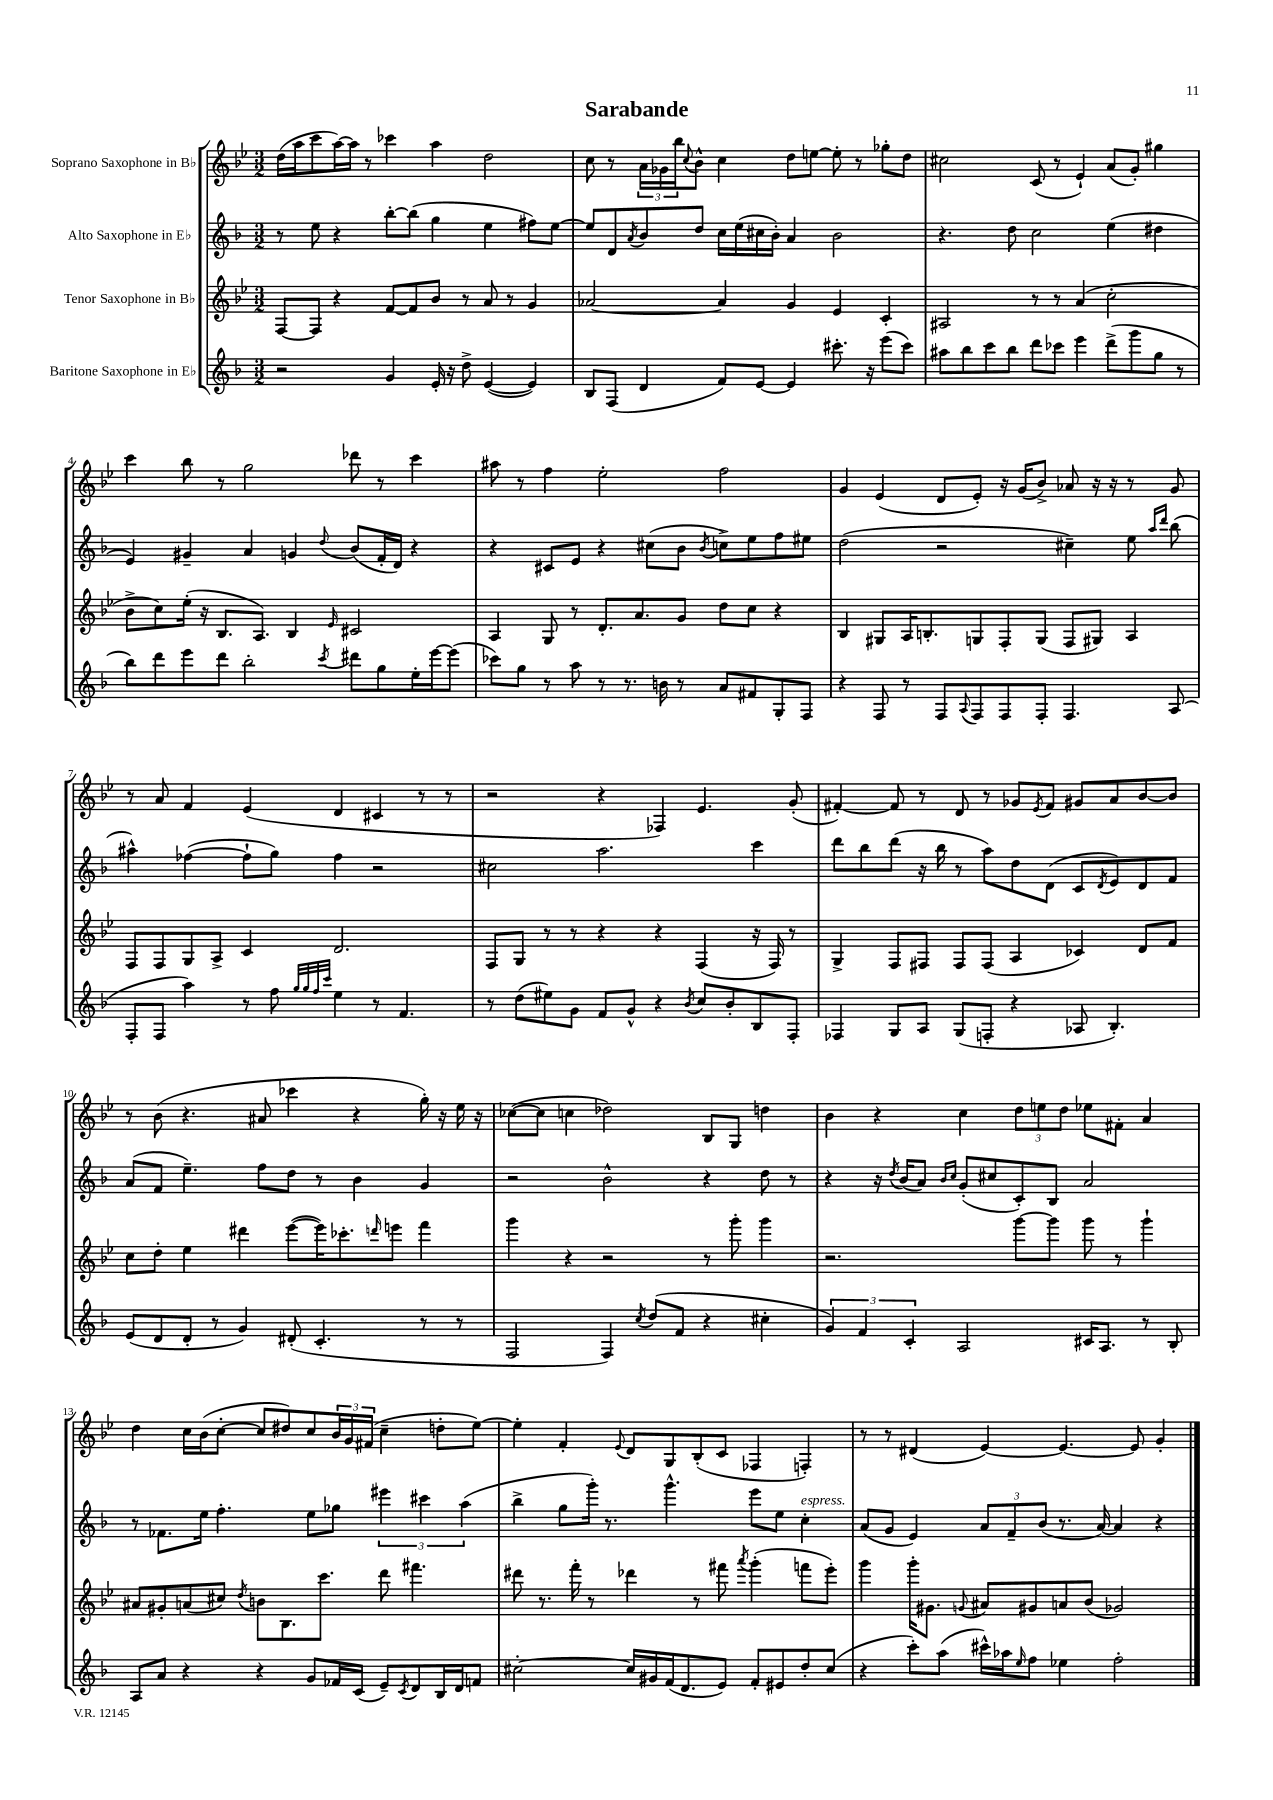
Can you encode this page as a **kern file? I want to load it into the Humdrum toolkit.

**kern	**kern	**kern	**kern
*part4	*part3	*part2	*part1
*staff4	*staff3	*staff2	*staff1
*I"Baritone Saxophone in E♭	*I"Tenor Saxophone in B♭	*I"Alto Saxophone in E♭	*I"Soprano Saxophone in B♭
*clefG2	*clefG2	*clefG2	*clefG2
*k[b-]	*k[b-e-]	*k[b-]	*k[b-e-]
*M3/2	*M3/2	*M3/2	*M3/2
=1	=1	=1	=1
2r	[8F/L	8r	(16dd\LL
.	.	.	16aa\J
.	8F/J]	8ee\	8ccc\
.	4r	4r	[16aa\L)
.	.	.	16aa\JJ]
.	.	.	8r
4g/	[8f/L	[8bb-'\L	4ccc-X\
.	8f/]	(8bb-\J]	.
16e'/	8b-/J	4gg\	4aa\
16r	.	.	.
8dd^\	8r	.	.
([4e/	8a/	4ee\	2dd\
.	8r	.	.
4e/])	4g/	8ff#X\L)	.
.	.	[8ee\J	.
=2	=2	=2	=2
8B-/L	[2a-X/	8ee/L]	8cc\
(8F/J	.	8d/	8r
.	.	8qa/	.
4d/	.	8b-/	24a\LL
.	.	.	24g-X\
.	.	.	24bb-\J
.	.	.	8qqcc/
.	.	8dd/J	8b-^^\J
8f/L)	4a-/]	16cc\LL	4cc\
.	.	(16ee\	.
[8e/J	.	16cc#X\	.
.	.	16b-'\JJ)	.
4e/]	4g/	4a/	8dd\L
.	.	.	[8een\J
8.ccc#X'\	4e-/	2b-\	8ee'\]
.	.	.	8r
16r	.	.	.
(8eee\L	4c'/	.	8gg-X'\L
8ccc#\J)	.	.	8dd\J
=3	=3	=3	=3
8aa#X\L	2A#X/	4.r	2cc#X\
8bb-\	.	.	.
8ccc\	.	.	.
8bb-\J	.	8dd\	.
8ddd\L	8r	2cc\	(8c/
8ccc-X\J	8r	.	8r
4eee\	(4a/	.	4e-`/)
(8ddd^\L	2cc'\	(4ee\	(8a/L
8ggg\	.	.	8g'/J)
8gg\J	.	4dd#X\	4gg#X\
8r	.	.	.
!!LO:LB:g=z
=4	=4	=4	=4
8bb-\L)	8b-^\L	4e/)	4ccc\
8ddd\	8cc\)	.	.
8eee\	(16ee-'\Jk	4g#X~/	8bb-\
.	16r	.	.
8ddd\J	8.B-/L	.	8r
2bb-'\	.	4a/	2gg\
.	8.A/J)	.	.
.	4B-/	4gn/	.
8qccc/	16qqe-/	8qqdd/	.
8ddd#X\L	2c#X/	(8b-/L	8ddd-X\
8gg\	.	16f'/L	8r
.	.	16d/JJ)	.
16ee'\L	.	4r	4ccc\
[16eee\J	.	.	.
(8eee\J]	.	.	.
=5	=5	=5	=5
8ccc-X\L)	4A/	4r	8aa#X\
8gg\J	.	.	8r
8r	8G/	8c#X/L	4ff\
8aa\	8r	8e/J	.
8r	8.d'/L	4r	2ee-'\
8.r	.	.	.
.	8.a/	.	.
.	.	(8cc#X\L	.
16bn\	.	.	.
8r	8g/J	8b-\J	.
.	.	8qb-/	.
8a/L	8dd\L	8ccn^\L)	2ff\
8f#X/	8cc\J	8ee\	.
8G'/	4r	8ff\	.
8F/J	.	8ee#X\J	.
=6	=6	=6	=6
4r	4B-/	(2dd\	4g/
8F/	8G#X/L	.	(4e-/
8r	16A/K	.	.
.	8.Bn'/	.	.
8F/L	.	2r	8d/L
8qqA/	.	.	.
8F/	8Gn/	.	8e-'/J)
8F/	8F'/	.	16r
.	.	.	(16g/KL
8F'/J	(8G/J	.	8b-^/J)
4.F/	8F/L	4cc#X~\)	8a-X/
.	8G#X/J)	.	16r
.	.	.	16r
.	4A/	8ee\	8r
.	.	16qqaa/LL	.
.	.	16qqddd/JJ	.
(8A/	.	(8bb-\	8g/
!!LO:LB:g=z
=7	=7	=7	=7
8F'/L	8F/L	4aa#X^^\)	8r
8F/J	8F/	.	8a/
4aa\)	8G/	([4ff-X\	4f/
.	8A^/J	.	.
8r	4c/	8ff-`\L]	(4e-/
8ff\	.	8gg\J)	.
32qqgg/LLL	.	.	.
32qqgg/	.	.	.
32qqff/	.	.	.
32qqccc/JJJ	.	.	.
4ee\	2.d/	4ff-\	4d/
8r	.	2r	4c#X/
4.f/	.	.	.
.	.	.	8r
.	.	.	8r
=8	=8	=8	=8
8r	8F/L	2cc#X\	2r
(8dd\L	8G/J	.	.
8ee#X\)	8r	.	.
8g\J	8r	.	.
8f/L	4r	2.aa\	4r
8g^^/J	.	.	.
4r	4r	.	4F-X/)
8qb-/	.	.	.
8cc/L	(4F/	.	4.e-/
8b-'/	.	.	.
8B-/	16r	4ccc\	.
.	16F/)	.	.
8F'/J	8r	.	(8g'/
=9	=9	=9	=9
4F-X/	4G^/	8ddd\L	[4f#X'/)
.	.	8bb-\	.
8G/L	8F/L	(8ddd\J	8f#/]
8A/J	8F#X/J	16r	8r
.	.	16bb-\	.
(8G/L	8F#/L	8r	8d/
8Fn'/J	(8F#/J	8aa\L)	8r
4r	4A/	8dd\	8g-X/L
.	.	.	8qe-/
.	.	(8d\J	8f#/J
8A-X/	4c-X/)	8c/L	8g#X/L
.	.	8qd/	.
4.B-'/)	.	8e/)	8a/
.	8d/L	8d/	[8b-/
.	8f/J	8f/J	8b-/J]
!!LO:LB:g=z
=10	=10	=10	=10
(8e/L	8cc\L	(8a/L	8r
8d/	8dd'\J	8f/J	(8b-\
8d'/J	4ee-\	4.ee~\)	4.r
8r	.	.	.
4g/)	4ddd#X\	.	.
.	.	8ff\L	8a#X/
(8d#X'/	([8eee-\L	8dd\J	4ccc-X\
4.c'/	16eee-\K])	8r	.
.	8.ccc-X'\	.	.
.	.	4b-\	4r
.	16qqdddn/	.	.
.	8eeen\J	.	.
8r	4fff\	4g/	16gg'\)
.	.	.	16r
8r	.	.	16ee-\
.	.	.	16r
=11	=11	=11	=11
2F/	4ggg\	2r	([8cc-X\L
.	.	.	8cc-\J]
.	4r	.	4ccn\
4F/)	2r	2b-^^\	2dd-X\)
8qcc/	.	.	.
(8dd/L	.	.	.
8f/J	.	.	.
4r	8r	4r	8B-/L
.	8ggg'\	.	8G/J
4cc#X'\	4ggg\	8dd\	4ddn\
.	.	8r	.
=12	=12	=12	=12
6g/)	2.r	4r	4b-\
6f/	.	.	.
.	.	16r	4r
.	.	8qdd/	.
.	.	(16b-/KL	.
6c'/	.	.	.
.	.	8a/J)	.
.	.	16qqb-/LL	.
.	.	16qqcc/JJ	.
2A/	.	(8g'/L	4cc\
.	.	8cc#X/	.
.	[8ggg\L	8c'/)	12dd\L
.	.	.	12een\
.	8ggg\J]	8B-/J	.
.	.	.	12dd\J
16c#X/KL	8ggg\	2a/	8ee-X\L
8.A/J	.	.	.
.	8r	.	8f#X'\J
8r	4ggg`\	.	4a/
8B-'/	.	.	.
!!LO:LB:g=z
=13	=13	=13	=13
8A/L	8a#X/L	8r	4dd\
8a/J	8g#X'/	8.f-X\L	.
4r	(8an/	.	16cc\LL
.	.	16ee\Jk	(16b-\J
.	8cc#X/J)	4.ff'\	[8cc'\J
.	8qdd/	.	.
4r	8bn\L	.	8cc/L]
.	8.B-\	.	8dd#X/)
8g/L	.	8ee\L	8cc/
.	8.ccc\J	.	.
16f-X/L	.	8gg-X\J	24b-/L
.	.	.	24g/
(16c/JJ	.	.	.
.	.	.	(24f#X/JJ
8e~/L)	8ddd\	6eee#X\	4cc~\
8qc/	.	.	.
8d/	4.fff#X\	.	.
.	.	6ccc#X\	.
16B-/L	.	.	8ddn'\L
16d/J	.	.	.
.	.	(6aa\	.
8fn/J	.	.	[8ee-\J)
=14	=14	=14	=14
[2cc#X'\	8ddd#X\	4bb-^\	4ee-'\]
.	8.r	.	.
.	.	8gg\L	4f'/
.	16fff'\	.	.
.	8r	16ggg'\Jk)	.
.	.	8.r	.
.	.	.	8qqe-/
16cc#/LL]	4ddd-X\	.	8d/L
16g#X/	.	.	.
(16f/J	.	4.ggg^^\	8G/
8.d/	.	.	.
.	8r	.	(8B-'/
8e/J)	8fff#X\	.	8c/J
.	8qaaa/	.	.
8f'/L	(4ggg'\	8eee\L	4F-X/
8e#X/	.	8ee\J	.
!	!	!LO:TX:a:i:t=espress.	!
8dd'/	8fffn\L	4cc'\	4Fn'/)
(8cc#/J	8eee-'\J)	.	.
=15	=15	=15	=15
4r	4ggg\	(8a/L	8r
.	.	8g/J	8r
8ccc'\L)	16ggg'\KL	4e/)	(4d#X/
.	8.g#X\J	.	.
(8aa\J	.	.	.
.	8qqgn/	.	.
16ccc#X^^\LL)	8a#X/L	12a/L	[4e-/)
16aa-X\J	.	.	.
.	.	12f~/	.
16qqee/	.	.	.
8ff\J	8g#X/	.	.
.	.	(12b-/J	.
4ee-X\	8an/	8.r	4.e-/_
.	(8b-/J	.	.
.	.	[16a/)	.
2ff'\	2g-X/)	4a/]	.
.	.	.	8e-/]
.	.	4r	4g'/
==	==	==	==
*-	*-	*-	*-
